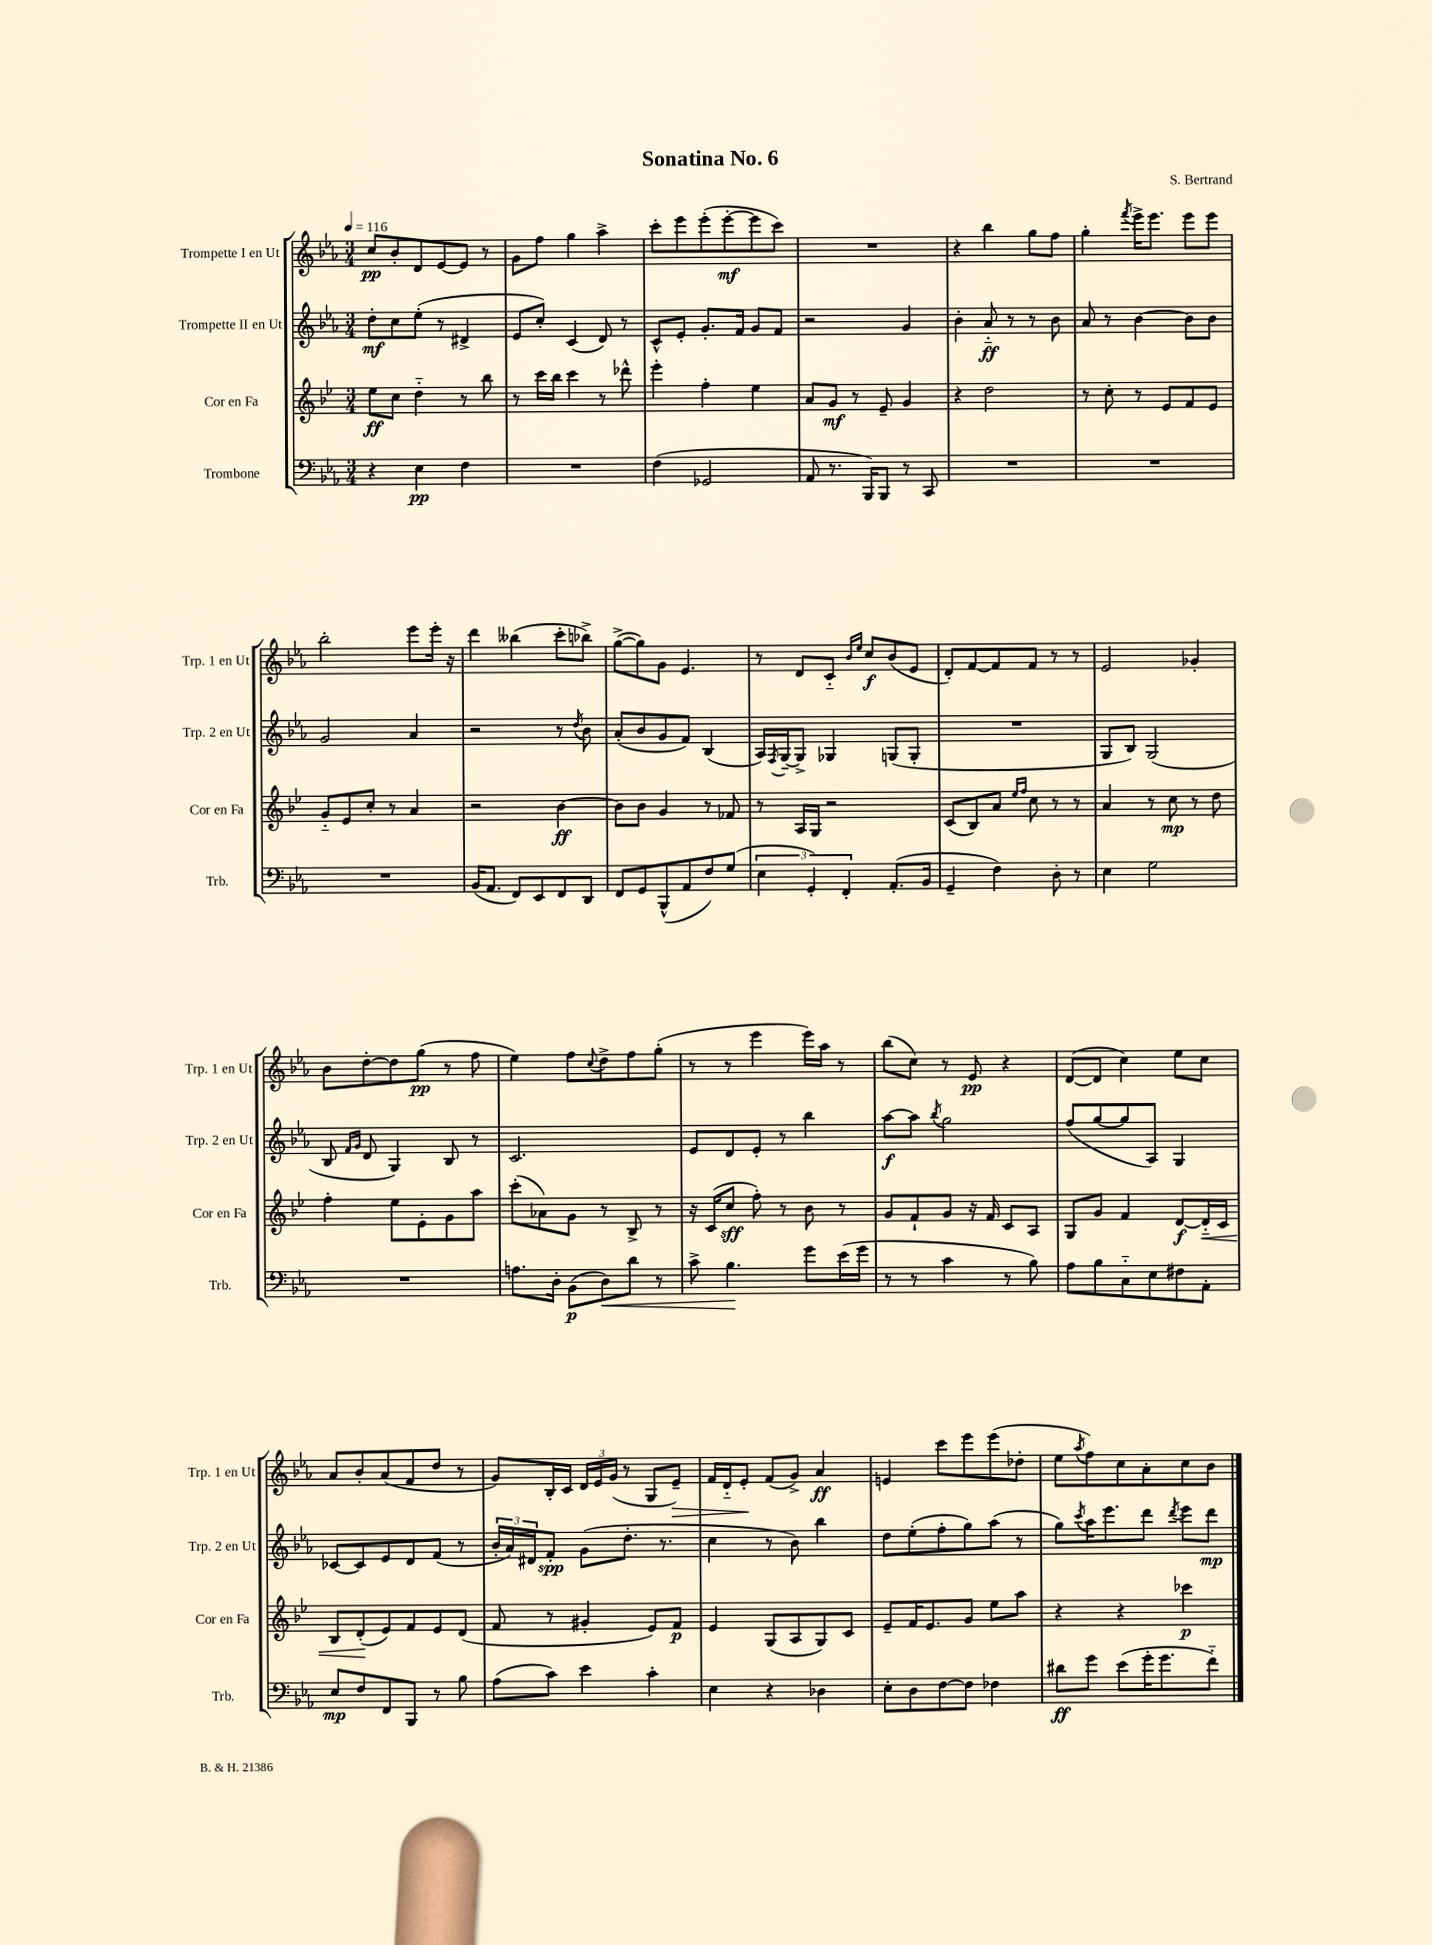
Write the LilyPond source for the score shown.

\header { title = "Sonatina No. 6" composer = "S. Bertrand" }
<<
\new StaffGroup <<
\new Staff = "s0" \with { instrumentName = "Trompette I en Ut" shortInstrumentName = "Trp. 1 en Ut" } {
    \clef treble \key ees \major \numericTimeSignature \time 3/4 \tempo 4 = 116
    c''8\pp bes'8-. d'8 ees'8~ ees'8 r8 |
    g'8 f''8 g''4 aes''4-> |
    c'''8-. ees'''8 ees'''8-.( ees'''8~-.\mf ees'''8 c'''8) |
    R2. |
    r4 bes''4 g''8 f''8 |
    g''4-. \acciaccatura { f'''8 } ees'''16-> ees'''8. ees'''8 ees'''8 |
    bes''2-. ees'''8 ees'''16-. r16 |
    d'''4 beses''4( c'''8-. bes''8->) |
    g''8~->( g''8) g'8 ees'4. |
    r8 d'8 c'8-_ \grace { bes'16 ees''16 } c''8\f bes'8( ees'8 |
    d'8-.) f'8~ f'8 f'8 r8 r8 |
    ees'2 ges'4-. |
    bes'8 d''8~-. d''8 g''8\pp( r8 f''8 |
    ees''4) f''8 \appoggiatura { c''8 } d''8-> f''8 g''8-.( |
    r8 r8 ees'''4 ees'''16) aes''16 r8 |
    bes''8( c''8) r8 ees'8\pp r4 |
    d'8~( d'8 c''4) ees''8 c''8 |
    aes'8 bes'8-. aes'8( f'8 d''8 r8 |
    g'8) bes16-. c'16 \tuplet 3/2 { d'16 ees'16 g'16( } r8 g8 ees'8--\>) |
    f'16 d'16-_ ees'8-.\! f'8( g'8->) aes'4\ff |
    e'4 c'''8 ees'''8 ees'''8( des''8-. |
    ees''8 \acciaccatura { aes''8 } f''8) c''8 aes'8-. c''8 bes'8 \bar "|." |
}
\new Staff = "s1" \with { instrumentName = "Trompette II en Ut" shortInstrumentName = "Trp. 2 en Ut" } {
    \clef treble \key ees \major \numericTimeSignature \time 3/4
    d''8-.\mf c''8 ees''8-.( r8 dis'4-> |
    ees'8 c''8-.) c'4( d'8) r8 |
    c'8-^ ees'8-. g'8.-. f'16 g'8 f'8 |
    r2 g'4 |
    bes'4-. aes'8-_\ff r8 r8 bes'8 |
    aes'8 r8 bes'4~ bes'8 bes'8 |
    g'2 aes'4 |
    r2 r8 \acciaccatura { d''8 } bes'8 |
    aes'8-.( bes'8 g'8 f'8) bes4( |
    aes16) \acciaccatura { f8 } g16~-- g8-> ges4 g8( g8-. |
    R2. |
    g8 bes8) g2( |
    bes8 \grace { f'16 g'16 } d'8 g4) bes8 r8 |
    c'2. |
    ees'8 d'8 ees'8-. r8 bes''4 |
    aes''8~\f aes''8 \acciaccatura { bes''8 } g''2 |
    f''8( g''8~ g''8 aes8) g4 |
    ces'8~ ces'8 ees'8 d'8 f'8( r8 |
    \tuplet 3/2 { bes'16-. aes'16) dis'16 } f'8-.\spp g'8( d''8.-. r8. |
    c''4 r8 bes'8) bes''4 |
    d''8 ees''8-.( f''8-. g''8) aes''8( r8 |
    g''8) \acciaccatura { c'''8 } aes''16 ees'''8. d'''8 \acciaccatura { d'''8 } ees'''8 d'''8\mp \bar "|." |
}
\new Staff = "s2" \with { instrumentName = "Cor en Fa" shortInstrumentName = "Cor en Fa" } {
    \clef treble \key bes \major \numericTimeSignature \time 3/4
    ees''8\ff c''8 d''4-_ r8 bes''8 |
    r8 c'''16 bes''16 c'''4 r8 des'''8-^ |
    ees'''4-. f''4-. ees''4 |
    a'8 g'8\mf r8 ees'8-- g'4 |
    r4 d''2 |
    r8 c''8-. r8 ees'8 f'8 ees'8 |
    g'8-_ ees'8 c''8-. r8 a'4 |
    r2 bes'4~\ff |
    bes'8 bes'8 g'4 r8 fes'8 |
    r8 a16 g16 r2 |
    c'8( bes8) a'8 \grace { ees''16 f''16 } c''8 r8 r8 |
    a'4 r8 c''8\mp r8 d''8 |
    f''4-. ees''8 ees'8-. g'8 a''8 |
    c'''8-.( aes'8) g'8 r8 bes8-> r8 |
    r16 c'16( c''8\sff f''8-.) r8 bes'8 r8 |
    g'8 f'8-! g'8 r16 f'16 c'8 a8 |
    g8 g'8 f'4 d'8~\f d'16-_\< c'16 |
    bes8 d'8-.\!( ees'8) f'8 ees'8 d'8( |
    f'8 r8 gis'4-. ees'8) f'8\p |
    ees'4 g8( a8 g8) c'8 |
    ees'8-- f'16 ees'8. g'8 ees''8 a''8 |
    r4 r4 ces'''4\p \bar "|." |
}
\new Staff = "s3" \with { instrumentName = "Trombone" shortInstrumentName = "Trb." } {
    \clef bass \key ees \major \numericTimeSignature \time 3/4
    r4 ees4\pp f4 |
    R2. |
    f4( ges,2 |
    aes,8 r8. bes,,16) bes,,8 r8 c,8 |
    R2. |
    R2. |
    R2. |
    bes,16( aes,8. f,8) ees,8 f,8 d,8 |
    f,8 g,8 bes,,8-^( aes,8 f8) g8( |
    \tuplet 3/2 { ees4 g,4-.) f,4-. } aes,8.-.( bes,16 |
    g,4-- f4) d8-. r8 |
    ees4 g2 |
    R2. |
    a8. d16-. bes,8\p( d8\<) d'8 r8 |
    c'8-> bes4.\! g'8 ees'16( g'16 |
    r8 r8 c'4 r8 bes8) |
    aes8 bes8 c8-_ ees8 fis8 aes,8-. |
    ees8\mp f8 f,8 bes,,8 r8 bes8 |
    aes8( c'8) ees'4 c'4-. |
    ees4 r4 des4 |
    ees8-. d8 f8~ f8 fes4 |
    dis'8\ff g'8 ees'8( g'16-. g'8. f'8-_) \bar "|." |
}
>>
>>
\layout { \context { \Score \remove "Bar_number_engraver" } }
